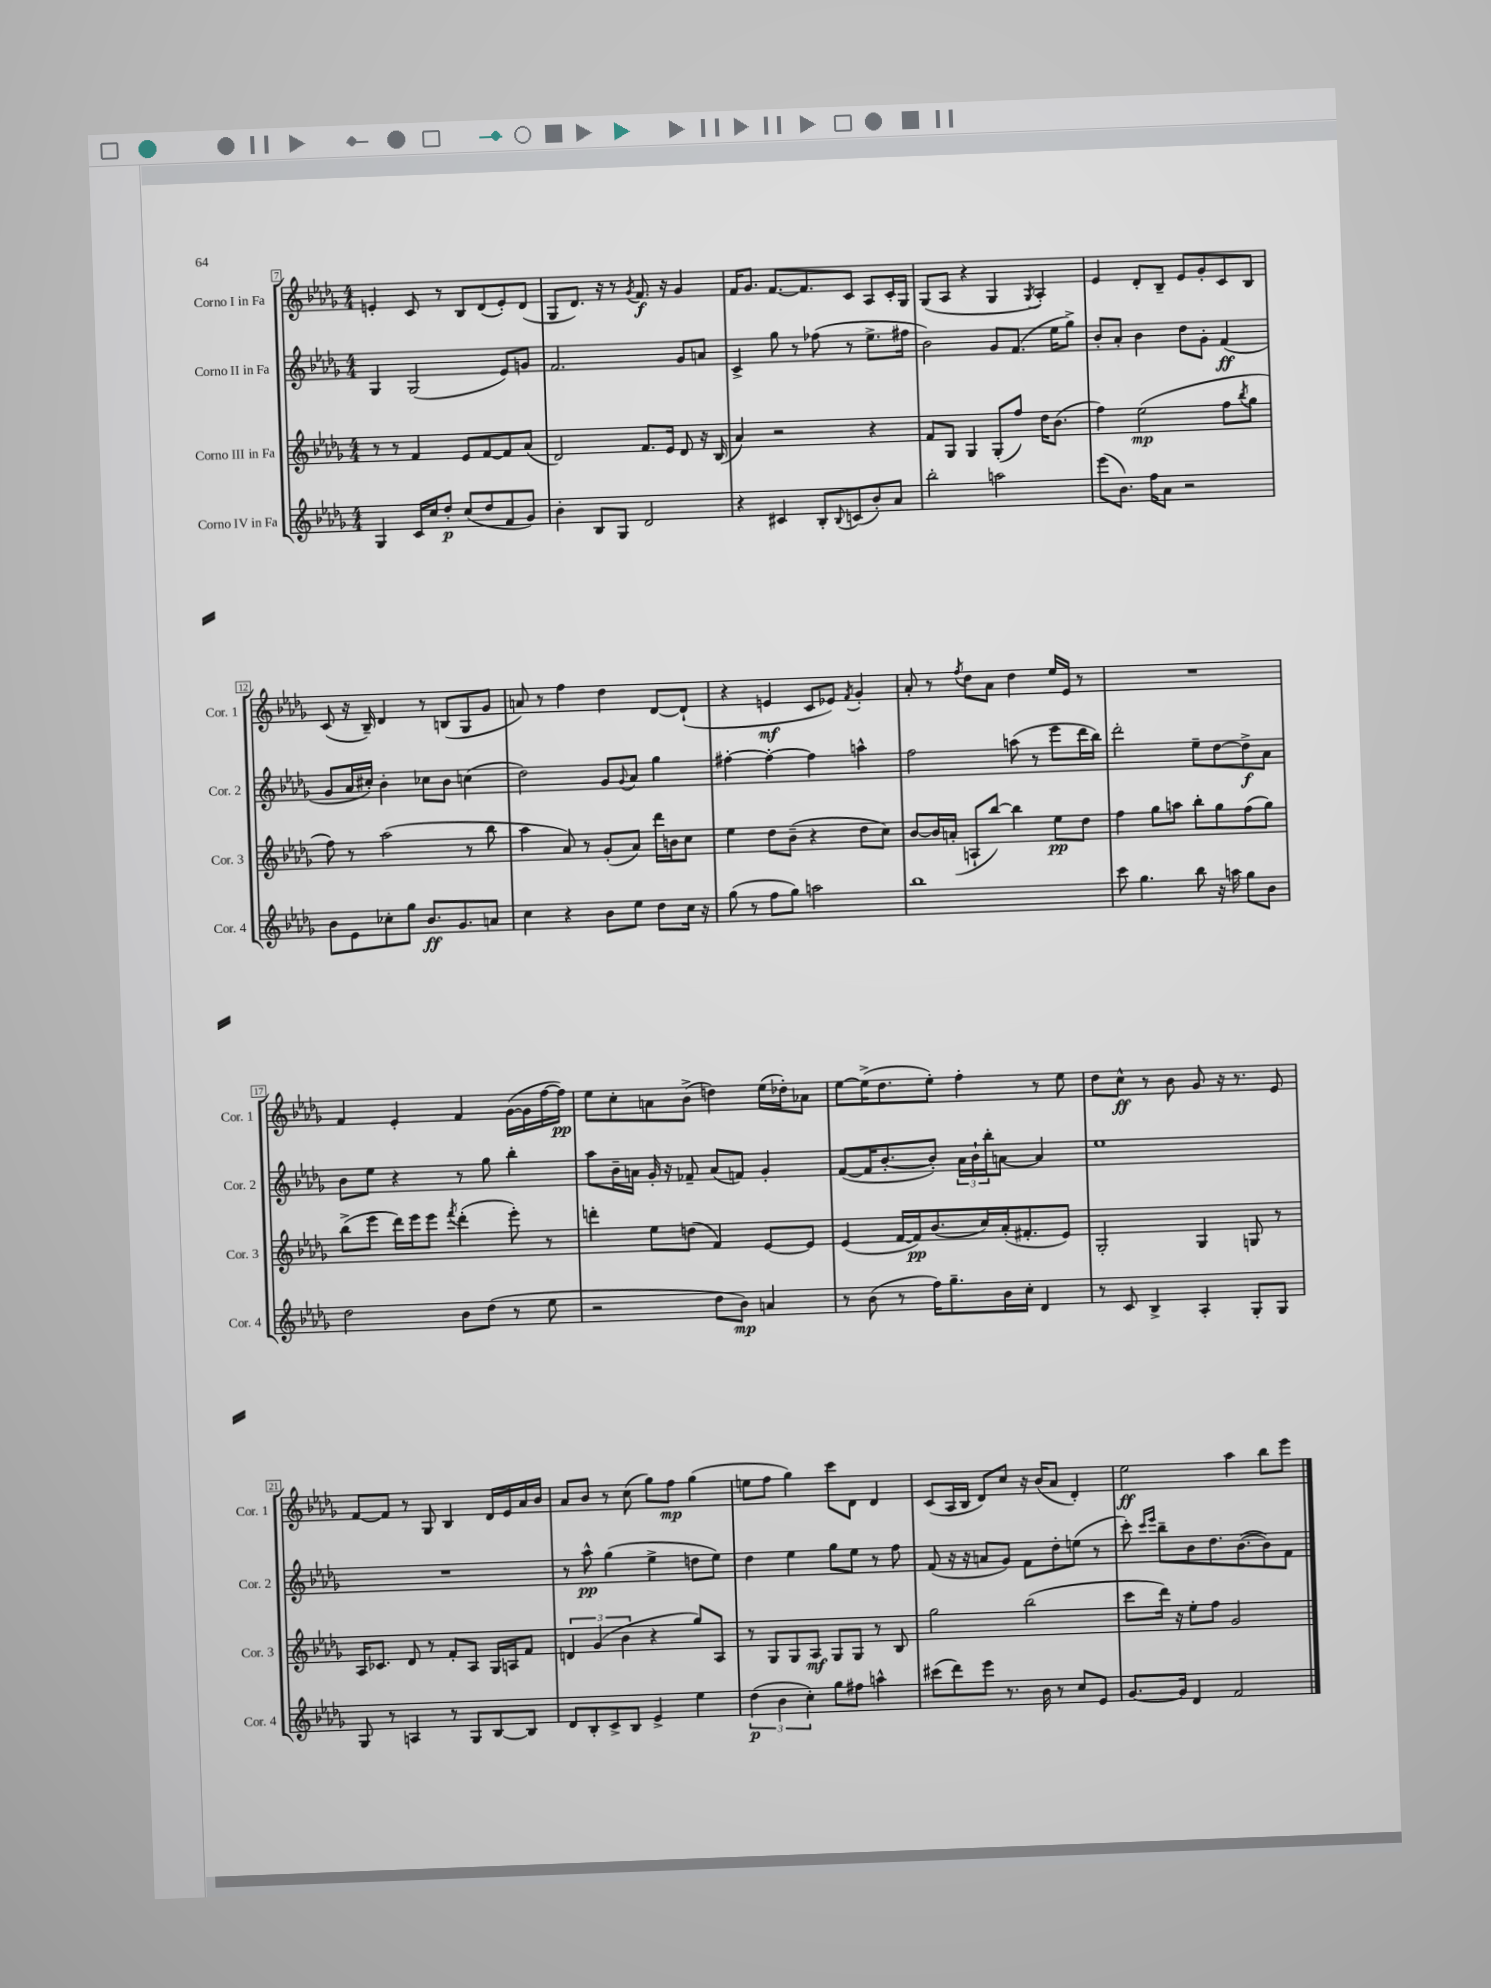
<<
\new StaffGroup <<
\new Staff = "s0" \with { instrumentName = "Corno I in Fa" shortInstrumentName = "Cor. 1" } {
    \clef treble \key des \major \numericTimeSignature \time 4/4
    e'4-. c'8 r8 bes8 des'8( e'8-.) des'8( |
    ges8 des'8.) r16 r8 \acciaccatura { ges'8 } f'8.\f r16 ges'4 |
    f'16 ges'8. f'8.~ f'8. c'8 aes8 c'16-. ges16 |
    ges8( aes8 r4 ges4 \acciaccatura { ges8 } aes4-.) |
    ees'4 des'8-. bes8-- ees'8 ges'8-. c'8 bes8 |
    c'8( r16 bes16--) des'4 r8 b8( ges8 ges'8 |
    a'8) r8 f''4 des''4 des'8~ des'8-!( |
    r4 e'4\mf c'8 ees'8) \acciaccatura { f'8 } ges'4-. |
    aes'8-. r8 \acciaccatura { f''8 } des''8 aes'8 des''4 ees''16 ees'16 r8 |
    R1 |
    f'4 ees'4-. f'4 ges'16~( ges'16 f''16~ f''16\pp) |
    ees''8 c''8-. a'8 bes'8->( d''4) ees''16( des''16-.) aes'8 |
    ees''8~ ees''16->( des''8. ees''8-.) f''4-. r8 ees''8 |
    des''8 c''8-^\ff r8 bes'8 ges'8 r16 r8. ees'8 |
    f'8~ f'8 r8 ges8 bes4 des'16 ees'16 aes'16 bes'16 |
    aes'8 bes'8 r8 c''8( ges''8) f''8\mp ges''4( |
    e''8 f''8 ges''4) c'''8 des'8 des'4 |
    c'8( aes16 bes16 des'8) c''8 r16 bes'16( aes'8 des'4-.) |
    ees''2\ff aes''4 bes''8 ees'''8 \bar "|." |
}
\new Staff = "s1" \with { instrumentName = "Corno II in Fa" shortInstrumentName = "Cor. 2" } {
    \clef treble \key des \major \numericTimeSignature \time 4/4
    ges4 ges2( ees'8) g'8 |
    f'2. ges'8 a'8 |
    c'4-> ges''8 r8 fes''8( r8 ees''8.-> fis''16 |
    bes'2) ges'8 f'8.( ees''16 ges''8->) |
    bes'8-. aes'8-. bes'4 des''8 ges'8-. f'4\ff( |
    ges'8 aes'16 cis''16-.) bes'4-. ces''8 bes'8 c''4( |
    des''2) ges'8 \appoggiatura { ges'8 } aes'8 ges''4 |
    fis''4~-. fis''4~-. fis''4 a''4-^ |
    f''2 a''8( r8 ees'''8 des'''16 bes''16) |
    des'''2-. ees''8-- des''8~ des''8->\f aes'8 |
    bes'8 ees''8 r4 r8 ges''8 bes''4-. |
    aes''8 bes'16-- a'16 ges'16-. r16 fes'8-- a'8( f'8) ges'4-. |
    f'8~( f'16 bes'8.~-. bes'8-.) \tuplet 3/2 { aes'16 bes'16-! bes''16-. } a'8~ a'4 |
    ees''1 |
    R1 |
    r8 aes''8-^\pp ges''4( ees''4-> d''8 ees''8) |
    des''4 ees''4 ges''8 ees''8 r8 f''8 |
    f'8( r16 r16 a'8 ges'8) f'8 des''8-. e''8( r8 |
    c'''8-.) \grace { c'''16 ees'''16 } bes''8-- bes'8 des''8. bes'8.~( bes'8) f'8 \bar "|." |
}
\new Staff = "s2" \with { instrumentName = "Corno III in Fa" shortInstrumentName = "Cor. 3" } {
    \clef treble \key des \major \numericTimeSignature \time 4/4
    r8 r8 f'4 ees'8 f'8~ f'8 aes'8( |
    des'2) f'8. ees'16 des'8 r16 bes16( |
    aes'4) r2 r4 |
    f'8 ges8 ges4 ges8-.( f''8) des''16 bes'8.( |
    f''4) ees''2\mp( f''8 \acciaccatura { bes''8 } ges''8 |
    f''8) r8 aes''2( r8 bes''8 |
    aes''4 aes'8) r8 ges'8-.( aes'8) des'''16 b'16 c''8 |
    ees''4 des''8 bes'8--( r4 des''8 c''8) |
    bes'8~ bes'16 a'16-.( a8-! bes''8~) bes''4 ees''8\pp des''8 |
    f''4 ges''8 a''8 bes''8-. ges''8 f''8( ges''8) |
    bes''8->( ees'''8 des'''16) ees'''16 ees'''8 \acciaccatura { f'''8 } des'''4-.( ees'''8-.) r8 |
    d'''4-. ees''8 d''8( f'4) ees'8~ ees'8 |
    ees'4( f'16~ f'16\pp) bes'8.( c''16) aes'16-.( fis'8.-. ees'8) |
    ges2-. ges4 g8 r8 |
    aes16 ces'8. des'8 r8 f'8-. aes8 ges16 a16 f'8 |
    \tuplet 3/2 { d'4 ges'4( bes'4 } r4 ges''8) aes8 |
    r8 ges8 ges8 aes8\mf ges8 ges8 r8 bes8 |
    ges''2 bes''2( |
    c'''8 des'''16) r16 ees''8-. f''8 ges'2 \bar "|." |
}
\new Staff = "s3" \with { instrumentName = "Corno IV in Fa" shortInstrumentName = "Cor. 4" } {
    \clef treble \key des \major \numericTimeSignature \time 4/4
    ges4 c'16 c''16 des''8-.\p c''8( des''8 f'8 ges'8) |
    bes'4-. bes8 ges8 des'2 |
    r4 cis'4 bes8-. \appoggiatura { bes8 } c'8( bes'8-.) aes'8 |
    bes''2-. a''2 |
    ees'''8( bes'8.) f''16 aes'8 r2 |
    bes'8 ees'8 ces''8-. ges''8 bes'8.\ff ges'8. a'8 |
    c''4 r4 bes'8 ees''8 des''8 c''16 r16 |
    ges''8( r8 f''8 ges''8) a''2 |
    bes''1 |
    c'''8 ges''4. bes''8 r16 a''16 ges''8 bes'8 |
    des''2 bes'8 des''8( r8 ees''8 |
    r2 des''8 bes'8\mp) a'4 |
    r8 bes'8( r8 f''16) ges''8.-- bes'16 c''16-. des'4 |
    r8 c'8 bes4-> aes4-. ges8-. ges8 |
    ges8 r8 a4 r8 ges8 bes8~ bes8 |
    des'8 bes8-. c'8-> bes8 ees'4-> ees''4 |
    \tuplet 3/2 { des''4\p( bes'4 c''4-.) } ges''8 fis''8 a''4-^ |
    cis'''8( des'''8) ees'''8 r8. bes'16 r8 c''8 ees'8 |
    ges'8.~ ges'16 des'4 f'2 \bar "|." |
}
>>
>>
\layout { \context { \Score currentBarNumber = #7 \override BarNumber.stencil = #(make-stencil-boxer 0.1 0.3 ly:text-interface::print) } }
